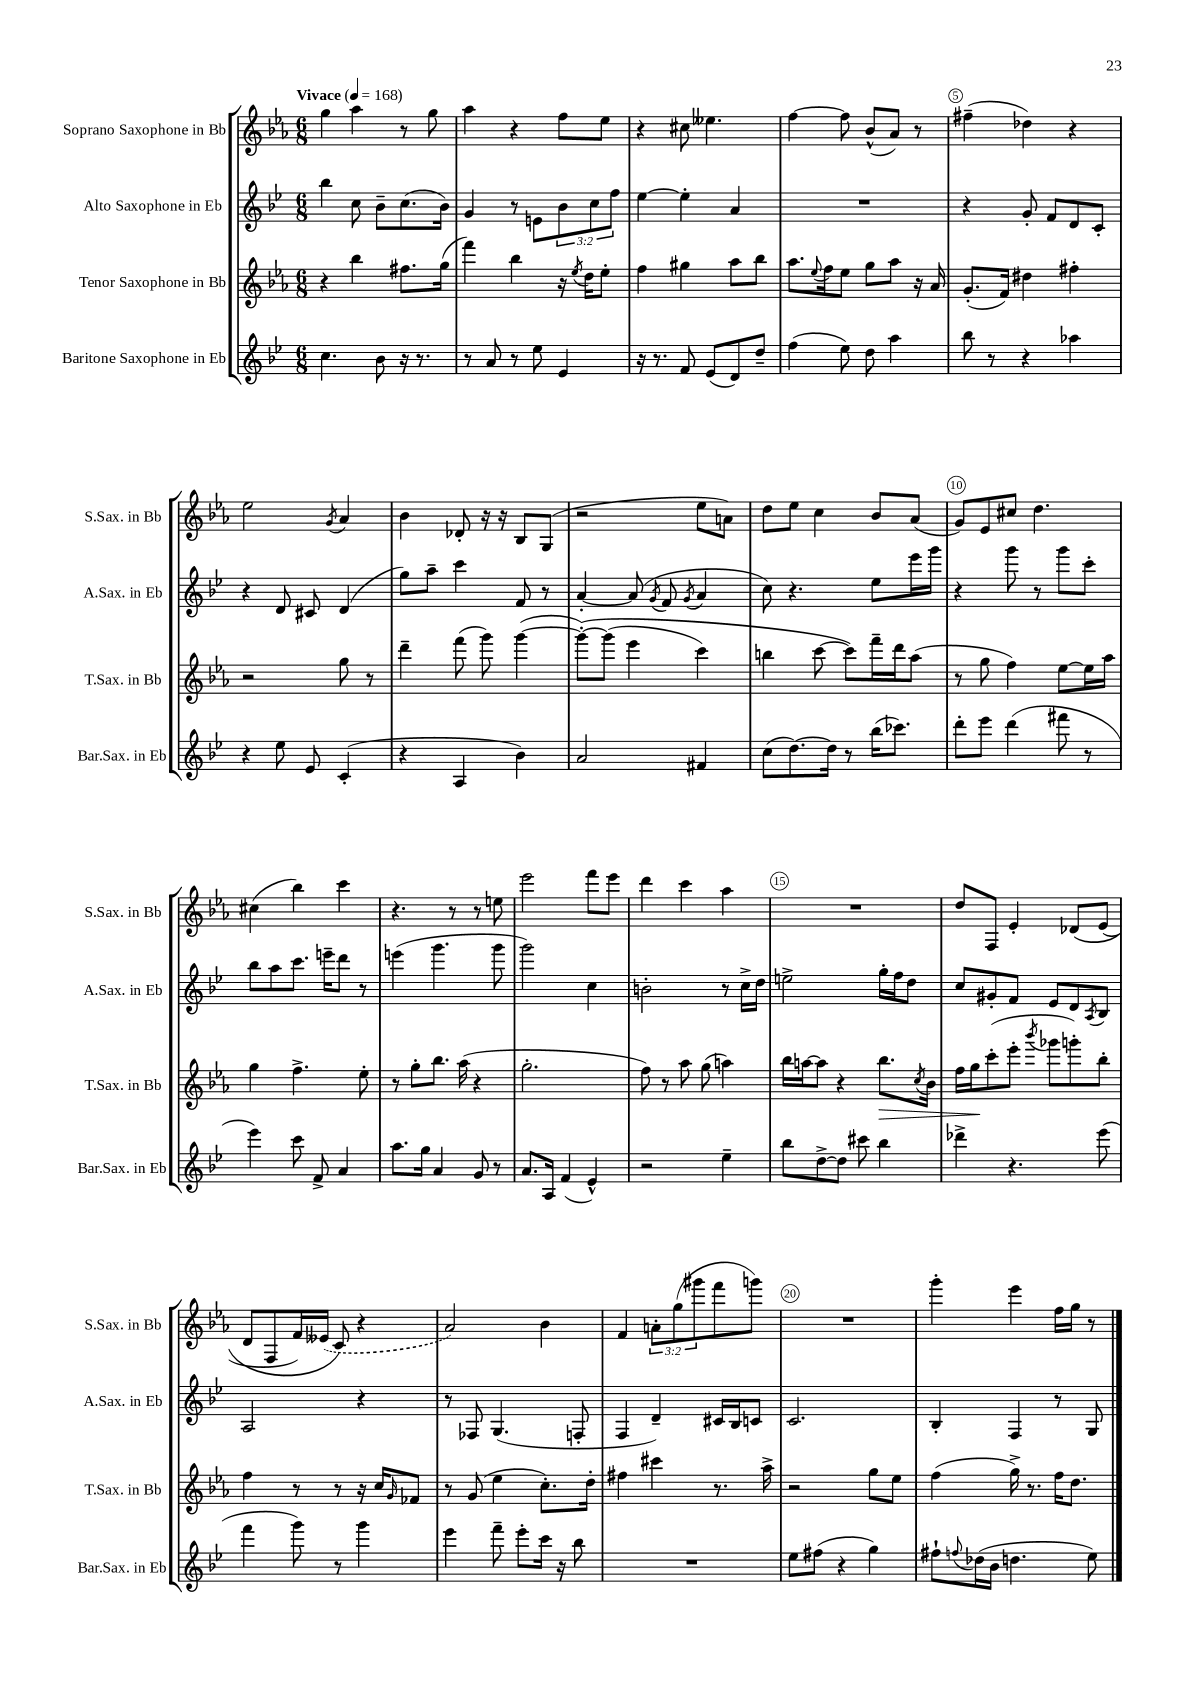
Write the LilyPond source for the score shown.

<<
\new StaffGroup <<
\new Staff = "s0" \with { instrumentName = "Soprano Saxophone in Bb" shortInstrumentName = "S.Sax. in Bb" } {
    \clef treble \key ees \major \numericTimeSignature \time 6/8 \override Staff.TupletNumber.text = #tuplet-number::calc-fraction-text \tempo "Vivace" 4 = 168
    g''4 aes''4 r8 g''8 |
    aes''4 r4 f''8 ees''8 |
    r4 cis''8 eeses''4. |
    f''4~ f''8 bes'8-^( aes'8) r8 |
    fis''4--( des''4) r4 |
    ees''2 \acciaccatura { g'8 } aes'4 |
    bes'4 des'8-. r16 r16 bes8 g8( |
    r2 ees''8 a'8) |
    d''8 ees''8 c''4 bes'8 aes'8( |
    g'8) ees'8 cis''8 d''4. |
    cis''4( bes''4) c'''4 |
    r4. r8 r8 e''8 |
    ees'''2 f'''8 ees'''8 |
    d'''4 c'''4 aes''4 |
    R2. |
    d''8 f8 ees'4-. des'8\( ees'8( |
    d'8 f8 f'16) \once \slurDashed eeses'16( c'8\) r4 |
    aes'2) bes'4 |
    f'4 \tuplet 3/2 { a'8-. g''8( gis'''8 } f'''8 g'''8) |
    R2. |
    g'''4-. ees'''4 f''16 g''16 r8 \bar "|." |
}
\new Staff = "s1" \with { instrumentName = "Alto Saxophone in Eb" shortInstrumentName = "A.Sax. in Eb" } {
    \clef treble \key bes \major \numericTimeSignature \time 6/8 \override Staff.TupletNumber.text = #tuplet-number::calc-fraction-text
    bes''4 c''8 bes'8-- c''8.( bes'16) |
    g'4 r8 e'8 \tuplet 3/2 { bes'8 c''8 f''8 } |
    ees''4~ ees''4-. a'4 |
    R2. |
    r4 g'8-. f'8 d'8 c'8-. |
    r4 d'8 cis'8 d'4( |
    g''8) a''8-- c'''4 f'8 r8 |
    a'4~-. a'8( \acciaccatura { g'8 } f'8 \acciaccatura { g'8 } a'4 |
    c''8) r4. ees''8 ees'''16 g'''16 |
    r4 g'''8 r8 g'''8 c'''8-. |
    bes''8 a''8 c'''8. e'''16-- d'''8 r8 |
    e'''4( g'''4. g'''8 |
    g'''2) c''4 |
    b'2-. r8 c''16-> d''16 |
    e''2-> g''16-. f''16 d''8 |
    c''8 gis'8-. f'8 ees'8 d'8 \acciaccatura { a8 } bes8 |
    a2 r4 |
    r8 fes8 g4.( f8-. |
    f4 d'4--) cis'16 bes16 c'8 |
    c'2. |
    bes4-. f4 r8 g8 \bar "|." |
}
\new Staff = "s2" \with { instrumentName = "Tenor Saxophone in Bb" shortInstrumentName = "T.Sax. in Bb" } {
    \clef treble \key ees \major \numericTimeSignature \time 6/8
    r4 bes''4 fis''8. g''16( |
    f'''4) bes''4 r16 \acciaccatura { ees''8 } d''16 ees''8-. |
    f''4 gis''4 aes''8 bes''8 |
    aes''8. \appoggiatura { ees''8 } f''16 ees''8 g''8 aes''8 r16 aes'16 |
    g'8.-.( f'16) dis''4 fis''4-. |
    r2 g''8 r8 |
    d'''4-- f'''8( g'''8) g'''4~( |
    g'''8~-.)\( g'''8( ees'''4 c'''4) |
    b''4 c'''8~ c'''8\) f'''16-- d'''16 aes''8( |
    r8 g''8 f''4) ees''8~ ees''16 aes''16 |
    g''4 f''4.-> ees''8-. |
    r8 g''8-. bes''8. aes''16( r4 |
    g''2.-. |
    f''8) r8 aes''8 g''8( a''4) |
    bes''16 a''16~ a''8 r4 bes''8.\> \acciaccatura { c''8 } bes'16 |
    f''16 g''16\! c'''8-.( ees'''8-. \acciaccatura { bes'''8 } ges'''8 g'''8-.) bes''8-. |
    f''4 r8 r8 r16 c''16 \grace { g'16 } fes'8 |
    r8 g'8( ees''4 c''8.-.) d''16-. |
    fis''4 cis'''4 r8. aes''16-> |
    r2 g''8 ees''8 |
    f''4( g''16->) r8. f''16 d''8. \bar "|." |
}
\new Staff = "s3" \with { instrumentName = "Baritone Saxophone in Eb" shortInstrumentName = "Bar.Sax. in Eb" } {
    \clef treble \key bes \major \numericTimeSignature \time 6/8
    c''4. bes'8 r16 r8. |
    r8 a'8 r8 ees''8 ees'4 |
    r16 r8. f'8 ees'8( d'8) d''8-- |
    f''4( ees''8) d''8 a''4 |
    bes''8 r8 r4 aes''4 |
    r4 ees''8 ees'8 c'4-.( |
    r4 a4 bes'4) |
    a'2 fis'4 |
    c''8( d''8.~) d''16 r8 bes''16( ces'''8.) |
    d'''8-. ees'''8 d'''4( fis'''8 r8 |
    ees'''4) c'''8 f'8-> a'4 |
    a''8. g''16 a'4 g'8 r8 |
    a'8. a16 f'4( ees'4-^) |
    r2 ees''4-- |
    bes''8 d''8~-> d''8 cis'''8 bes''4 |
    des'''4-> r4. ees'''8( |
    f'''4 g'''8) r8 g'''4 |
    ees'''4 f'''8-- ees'''8-. c'''16 r16 bes''8 |
    R2. |
    ees''8 fis''8( r4 g''4) |
    fis''8-! \appoggiatura { f''8 } des''16( bes'16 d''4. ees''8) \bar "|." |
}
>>
>>
\layout { \context { \Score \override BarNumber.break-visibility = ##(#f #t #t) barNumberVisibility = #(every-nth-bar-number-visible 5) \override BarNumber.stencil = #(make-stencil-circler 0.1 0.3 ly:text-interface::print) } }
